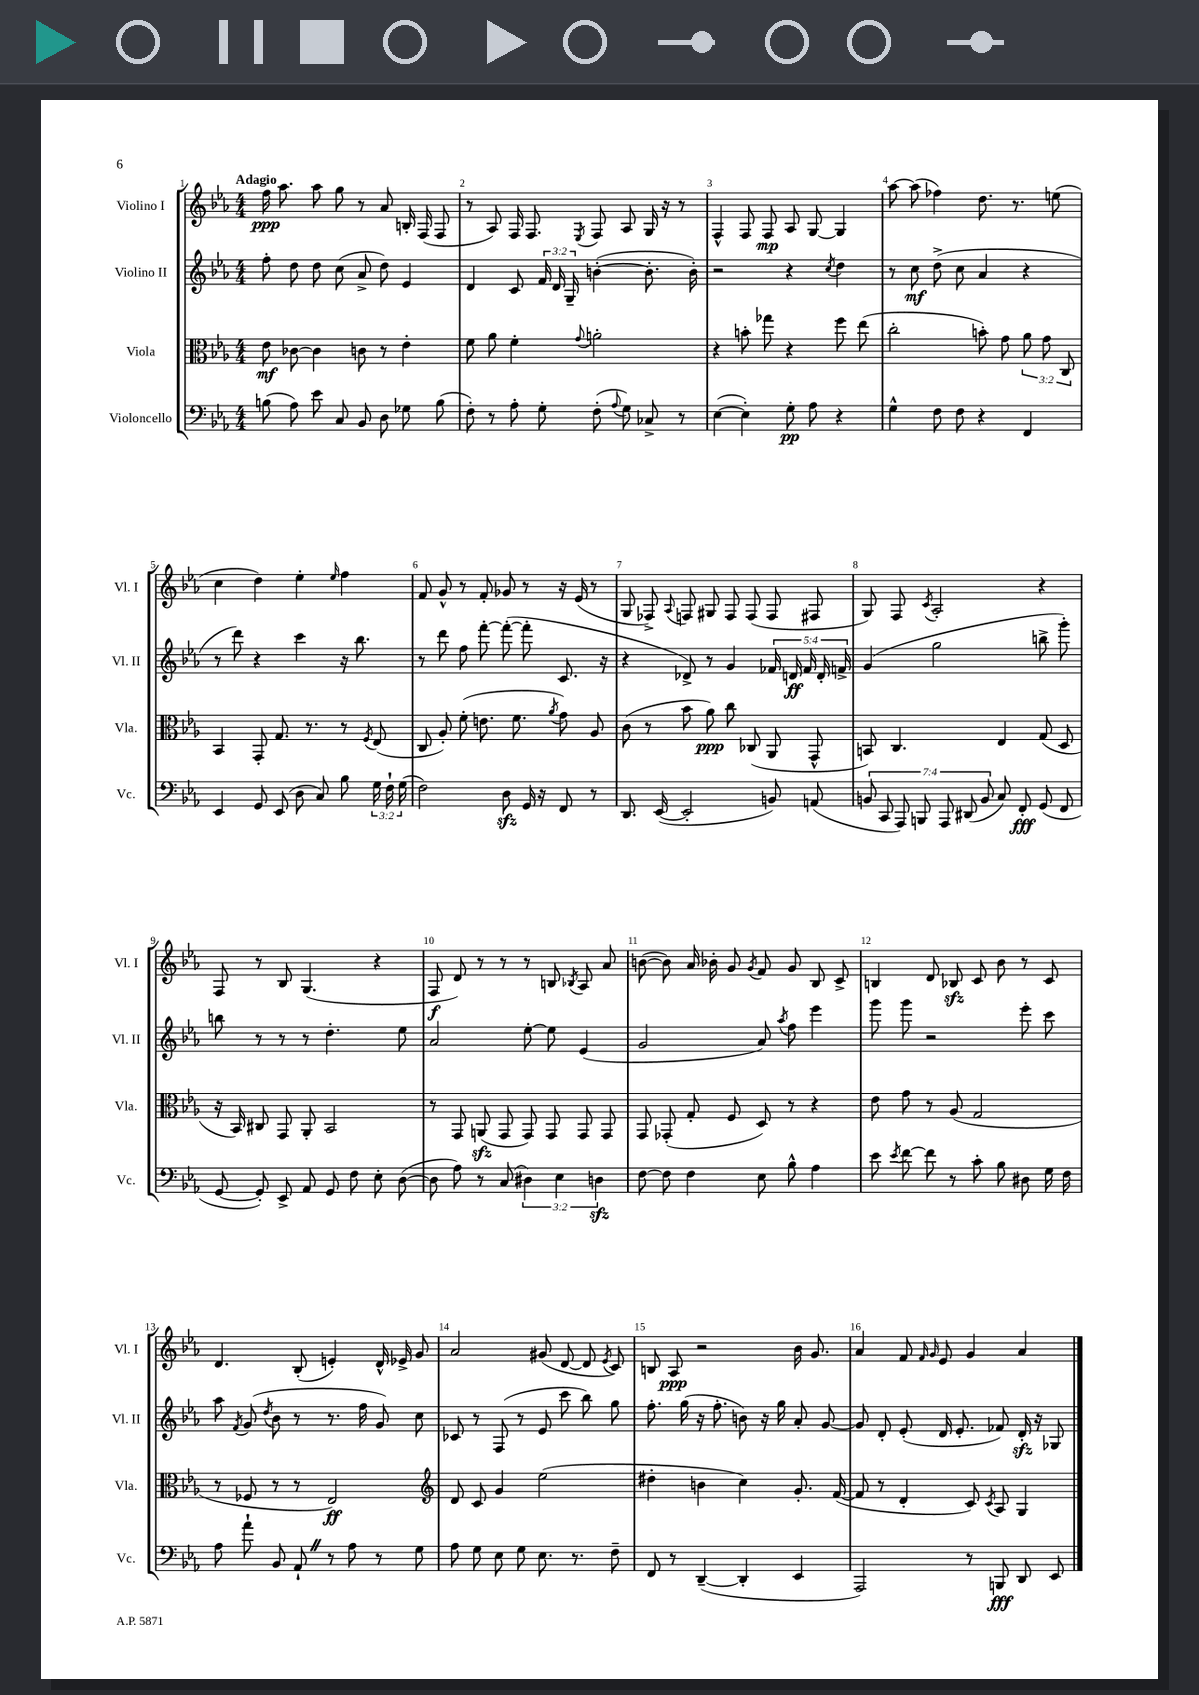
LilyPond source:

<<
\new StaffGroup <<
\new Staff = "s0" \with { instrumentName = "Violino I" shortInstrumentName = "Vl. I" } {
    \clef treble \key ees \major \numericTimeSignature \time 4/4 \tempo "Adagio"
    \autoBeamOff f''16\ppp aes''8. aes''8 g''8 r8 aes'8 b16-. f16( f8 |
    r8 aes8) f16 f8. \acciaccatura { ees8 } f8 aes8 g16 r16 r8 |
    f4-^ f8 f8\mp aes8 g8~ g4 |
    aes''8~ aes''8( fes''4) d''8. r8. e''8( |
    c''4 d''4) ees''4-. \grace { ees''16 } f''4 |
    f'8 g'8-^ r8 f'8-. ges'8 r8 r16 ees'16( r8 |
    g8 fes8->) \appoggiatura { aes8 } f8 gis8 f8 f8( f8 fis8 |
    g8) f8 \acciaccatura { c'8 } aes2-. r4 |
    f8 r8 bes8 g4.( r4 |
    f8\f d'8) r8 r8 r8 b8 \acciaccatura { bes8 } aes8 aes'8 |
    b'8~( b'8) aes'16 bes'16-. g'8 \acciaccatura { g'8 } f'8 g'8 bes8 c'8-> |
    b4 d'8 bes8\sfz c'8 bes'8 r8 c'8 |
    d'4. bes8-.( e'4-.) d'16-^ ees'16-> g'8 |
    aes'2 gis'8( d'8~ d'8 \acciaccatura { ees'8 } c'8) |
    b8 aes8\ppp r2 bes'16 g'8. |
    aes'4 f'8 \grace { f'16 g'16 } ees'8 g'4 aes'4 \bar "|." |
}
\new Staff = "s1" \with { instrumentName = "Violino II" shortInstrumentName = "Vl. II" } {
    \clef treble \key ees \major \numericTimeSignature \time 4/4 \override Staff.TupletNumber.text = #tuplet-number::calc-fraction-text
    \autoBeamOff f''8-. d''8 d''8 c''8( aes'8-> d''8) ees'4 |
    d'4 c'8 \tuplet 3/2 { f'16 d'16 g16-- } b'4~-.( b'8.-. b'16-.) |
    r2 r4 \acciaccatura { c''8 } d''4 |
    r8 c''8\mf d''8->( c''8 aes'4 r4 |
    r8 d'''8) r4 c'''4 r16 bes''8. |
    r8 d'''8 f''8 f'''8~-. f'''8~-.( f'''8-. c'8. r16 |
    r4 des'8->) r8 g'4 \tuplet 5/4 { fes'16 d'16\ff fes'16 d'16-. f'16-> } |
    g'4( g''2 b''8-> g'''8-.) |
    b''8 r8 r8 r8 d''4.-. ees''8 |
    aes'2 ees''8~-. ees''8 ees'4( |
    g'2 aes'8) \acciaccatura { aes''8 } f''8 ees'''4 |
    g'''8 g'''8 r2 ees'''8-. c'''8 |
    aes''8 \acciaccatura { f'8 } g'8( \acciaccatura { d''8 } bes'8 r8 r8. f''16 g'8) c''8 |
    ces'8 r8 f8( r8 ees'8 c'''8 bes''8) g''8 |
    f''8.-. g''16( r16 f''8.-. b'8) r16 g''16 aes'8-. g'8~ |
    g'8 d'8-. ees'8-.( d'16 ees'8.-. fes'8) d'16-.\sfz r16 ges8 \bar "|." |
}
\new Staff = "s2" \with { instrumentName = "Viola" shortInstrumentName = "Vla." } {
    \clef alto \key ees \major \numericTimeSignature \time 4/4 \override Staff.TupletNumber.text = #tuplet-number::calc-fraction-text
    \autoBeamOff ees'8\mf ces'8~ ces'4 c'8 r8 ees'4-. |
    f'8 aes'8 f'4-. \appoggiatura { g'8 } a'2-. |
    r4 b'8-. ges''8 r4 f''8 ees''8( |
    c''2-. b'8-.) g'8 \tuplet 3/2 { aes'8 g'8 c8 } |
    bes,4 g,8-. g8. r8. r8 \acciaccatura { f8 } ees8( |
    c8 aes8-.) f'8-.( e'8. f'8. \acciaccatura { aes'8 } g'8) aes8 |
    c'8( r8 bes'8 aes'8\ppp) c''8 ces8( aes,8 g,8-^ |
    b,8) c4. ees4 g8( d8 |
    r16 bes,16) cis8 g,8 aes,8-. bes,2 |
    r8 g,8 a,8\sfz( g,8 g,8) g,8 g,8 g,8 |
    g,8 ges,8-.( g8-. f8 d8) r8 r4 |
    ees'8 g'8 r8 aes8( g2 |
    r8 fes8 r8 r8 ees2\ff) |
    \clef treble d'8 c'8 g'4 ees''2( |
    dis''4-. b'4 c''4) g'8.-. f'16~( |
    f'8 r8 d'4-. c'8) \acciaccatura { c'8 } aes8 g4 \bar "|." |
}
\new Staff = "s3" \with { instrumentName = "Violoncello" shortInstrumentName = "Vc." } {
    \clef bass \key ees \major \numericTimeSignature \time 4/4 \override Staff.TupletNumber.text = #tuplet-number::calc-fraction-text
    \autoBeamOff b8( aes8) ees'8 c8 bes,8 d8 ges8 b8( |
    f8-.) r8 aes8-. g8-. f8-.( \appoggiatura { aes8 } g8) ces8-> r8 |
    ees4~( ees4-.) g8-.\pp aes8 r4 |
    g4-^ f8 f8 r4 f,4 |
    ees,4 g,8 ees,8( d8 c8) bes8 \tuplet 3/2 { g16 f16-! g16( } |
    f2) d8\sfz g,16 r16 f,8 r8 |
    d,8. ees,16~( ees,2-. b,8) a,8( |
    \tuplet 7/4 { b,8 c,8 aes,,8) b,,8 aes,,8 dis,8( b,8 } c8) f,8-.\fff g,8( f,8 |
    g,8~ g,8-.) ees,8-> aes,8 g,8 f8 ees8-. d8~( |
    d8 aes8) r8 c8( \tuplet 3/2 { dis4) ees4 d4\sfz } |
    f8~ f8 f4 ees8 bes8-^ aes4 |
    ees'8 \acciaccatura { ees'8 } f'8~ f'8 r8 c'8-. bes8 dis8 g16 f16 |
    aes8 aes'8-! bes,8 aes,8-! \once \override BreathingSign.text = \markup { \musicglyph "scripts.caesura.straight" } \breathe r8 aes8 r8 g8 |
    aes8 g8 ees8 g8 ees8. r8. f8-- |
    f,8 r8 d,4~--( d,4-. ees,4 |
    aes,,2) r8 b,,8\fff d,8 ees,8 \bar "|." |
}
>>
>>
\layout { \context { \Score \override BarNumber.break-visibility = ##(#f #t #t) barNumberVisibility = #all-bar-numbers-visible } }
